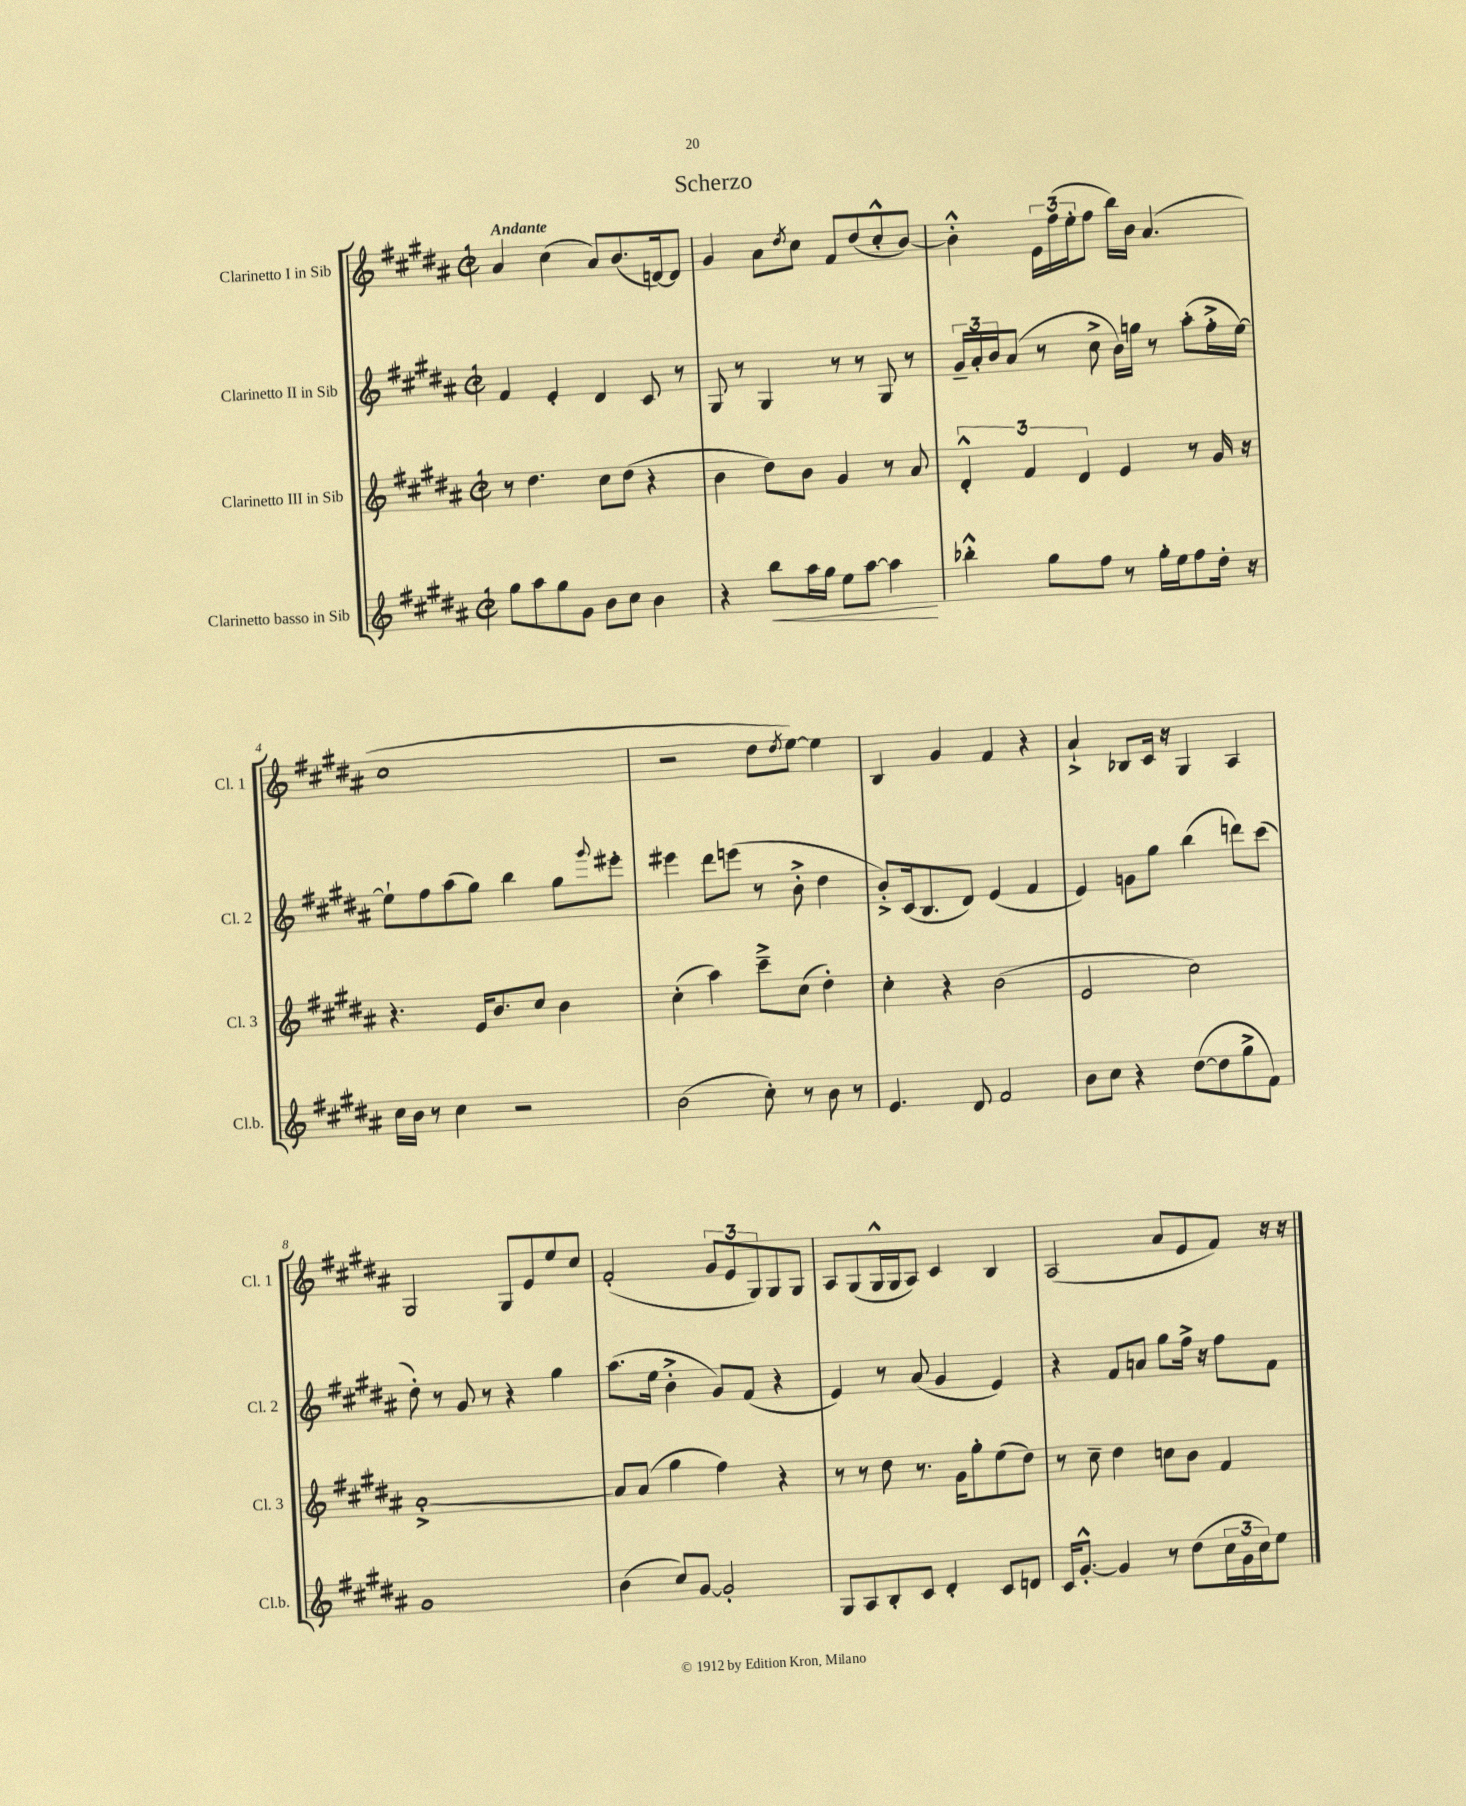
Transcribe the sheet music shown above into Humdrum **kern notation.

**kern	**dynam	**kern	**kern	**kern
*part4	*part4	*part3	*part2	*part1
*staff4	*staff4	*staff3	*staff2	*staff1
*I"Clarinetto basso in Sib	*	*I"Clarinetto III in Sib	*I"Clarinetto II in Sib	*I"Clarinetto I in Sib
*I'Cl.b.	*	*I'Cl. 3	*I'Cl. 2	*I'Cl. 1
*clefG2	*	*clefG2	*clefG2	*clefG2
*k[f#c#g#d#a#]	*	*k[f#c#g#d#a#]	*k[f#c#g#d#a#]	*k[f#c#g#d#a#]
*M2/2	*	*M2/2	*M2/2	*M2/2
*met(c|)	*	*met(c|)	*met(c|)	*met(c|)
=1	=1	=1	=1	=1
!	!	!	!	!LO:TX:a:B:t=Andante
8gg#\L	.	8r	4f#/	4a#/
8aa#\	.	4.dd#\	.	.
8gg#\	.	.	4e'/	(4cc#\
8g#\J	.	.	.	.
8b\L	.	8cc#\L	4d#/	8a#/L)
8cc#\J	.	(8dd#\J	.	(8.b/
4b\	.	4r	8c#/	.
.	.	.	.	[16dn/k)
.	.	.	8r	8d/J]
=2	=2	=2	=2	=2
4r	.	4b\	8G#/	4g#/
.	.	.	8r	.
!	!LO:HP:b	!	!	!
8bb\L	<	8dd#\L)	4G#/	8a#\L
.	.	.	.	8qdd#/
16aa#\L	.	8b\J	.	8cc#\J
16gg#\JJ	.	.	.	.
8ee\L	.	4g#/	8r	8f#/L
[8aa#\J	.	.	8r	(8dd#/
4aa#\]	.	8r	8G#/	8cc#'^^/
.	.	8a#/	8r	[8b/J)
.	[	.	.	.
=3	=3	=3	=3	=3
4bb-X'^^\	.	6d#'^^/	24g#~/LL	4b'^^\]
.	.	.	24a#'/	.
.	.	.	24b/J	.
.	.	.	(8a#/J	.
.	.	6f#/	.	.
8gg#\L	.	.	8r	24e\LL
.	.	.	.	(24ff#\
.	.	6d#/	.	24ee'\J
8ff#\J	.	.	8cc#^\	8ff#\J
8r	.	4e/	16b\LL)	16bb\LL)
.	.	.	16ggn\JJ	16b\JJ
16gg#'\LL	.	.	8r	(4.a#/
16ee\J	.	.	.	.
8ff#\	.	8r	(8aa#'\L	.
16dd#'\Jk	.	16g#/	16ff#'^\L	.
16r	.	16r	[16ee\JJ)	.
!!LO:LB:g=z
=4	=4	=4	=4	=4
16cc#\LL	.	4.r	8ee`\L]	1cc#
16b\JJ	.	.	.	.
8r	.	.	8ff#\	.
4cc#\	.	.	(8aa#\	.
.	.	16e/KL	8gg#\J)	.
.	.	8.b/	.	.
2r	.	.	4bb\	.
.	.	8cc#/J	.	.
.	.	4b\	8gg#\L	.
.	.	.	8qqggg#/	.
.	.	.	8eee#X'\J	.
=5	=5	=5	=5	=5
(2b\	.	(4cc#'\	4eee#X\	2r
.	.	4aa#\)	8ddd#\L	.
.	.	.	(8eeen\J	.
8cc#'\)	.	8ccc#~^\L	8r	8dd#\L
.	.	.	.	8qdd#/
8r	.	(8cc#\J	8b'^\	[8ee\J)
8b\	.	4dd#'\)	4dd#\	4ee\]
8r	.	.	.	.
=6	=6	=6	=6	=6
4.e/	.	4cc#'\	8b'^/L)	4B/
.	.	.	(16c#/k	.
.	.	.	8.B/	.
.	.	4r	.	4g#/
8d#/	.	.	8d#/J)	.
2f#/	.	(2b\	(4e/	4f#/
.	.	.	4f#/	4r
=7	=7	=7	=7	=7
8b\L	.	2e/	4e/)	4a#`^/
8cc#\J	.	.	.	.
4r	.	.	8gn\L	8B-X/L
.	.	.	8gg#\J	16c#/Jk
.	.	.	.	16r
([8dd#\L	.	2cc#\)	(4bb\	4G#/
8dd#\]	.	.	.	.
8gg#^\	.	.	8dddn\L)	4A#/
8f#\J)	.	.	(8ccc#\J	.
!!LO:LB:g=z
=8	=8	=8	=8	=8
1g#	.	[1a#'^	8dd#'\)	2G#/
.	.	.	8r	.
.	.	.	8g#/	.
.	.	.	8r	.
.	.	.	4r	8G#/L
.	.	.	.	8e/
.	.	.	4gg#\	8ee/
.	.	.	.	8cc#/J
=9	=9	=9	=9	=9
(4b\	.	8a#/L]	(8.aa#\L	(2f#'/
.	.	(8a#/J	.	.
.	.	.	16ee\Jk	.
8cc#/L)	.	4gg#\	4b'^\	.
[8g#/J	.	.	.	.
2g#'/]	.	4ff#\)	8g#/L)	12g#/L
.	.	.	.	12e/
.	.	.	(8f#/J	.
.	.	.	.	12G#/)
.	.	4r	4r	8G#/
.	.	.	.	8G#/J
=10	=10	=10	=10	=10
8G#/L	.	8r	4e/)	8A#/L
8A#/	.	8r	.	(8G#/
8B'/	.	8dd#\	8r	16G#^^/L
.	.	.	.	16G#/J
8c#/J	.	8.r	(8a#/	8A#/J)
4d#'/	.	.	4g#/	4c#/
.	.	16g#\KL	.	.
.	.	8gg#'\	.	.
8c#/L	.	(8ee\	4e/)	4B/
8dn/J	.	8dd#\J)	.	.
=11	=11	=11	=11	=11
16c#/KL	.	8r	4r	(2A#/
[8.g#'^^/J	.	.	.	.
.	.	8cc#~\	.	.
4g#/]	.	4dd#\	8f#/L	.
.	.	.	8an/J	.
8r	.	8ccn\L	8gg#\L	8a#/L
(8dd#\L	.	8b\J	16ff#^\Jk	8e/
.	.	.	16r	.
24cc#\L	.	4f#/	8ff#\L	8f#/J)
24g#\	.	.	.	.
24cc#\J)	.	.	.	.
8ee\J	.	.	8f#\J	16r
.	.	.	.	16r
==	==	==	==	==
*-	*-	*-	*-	*-
